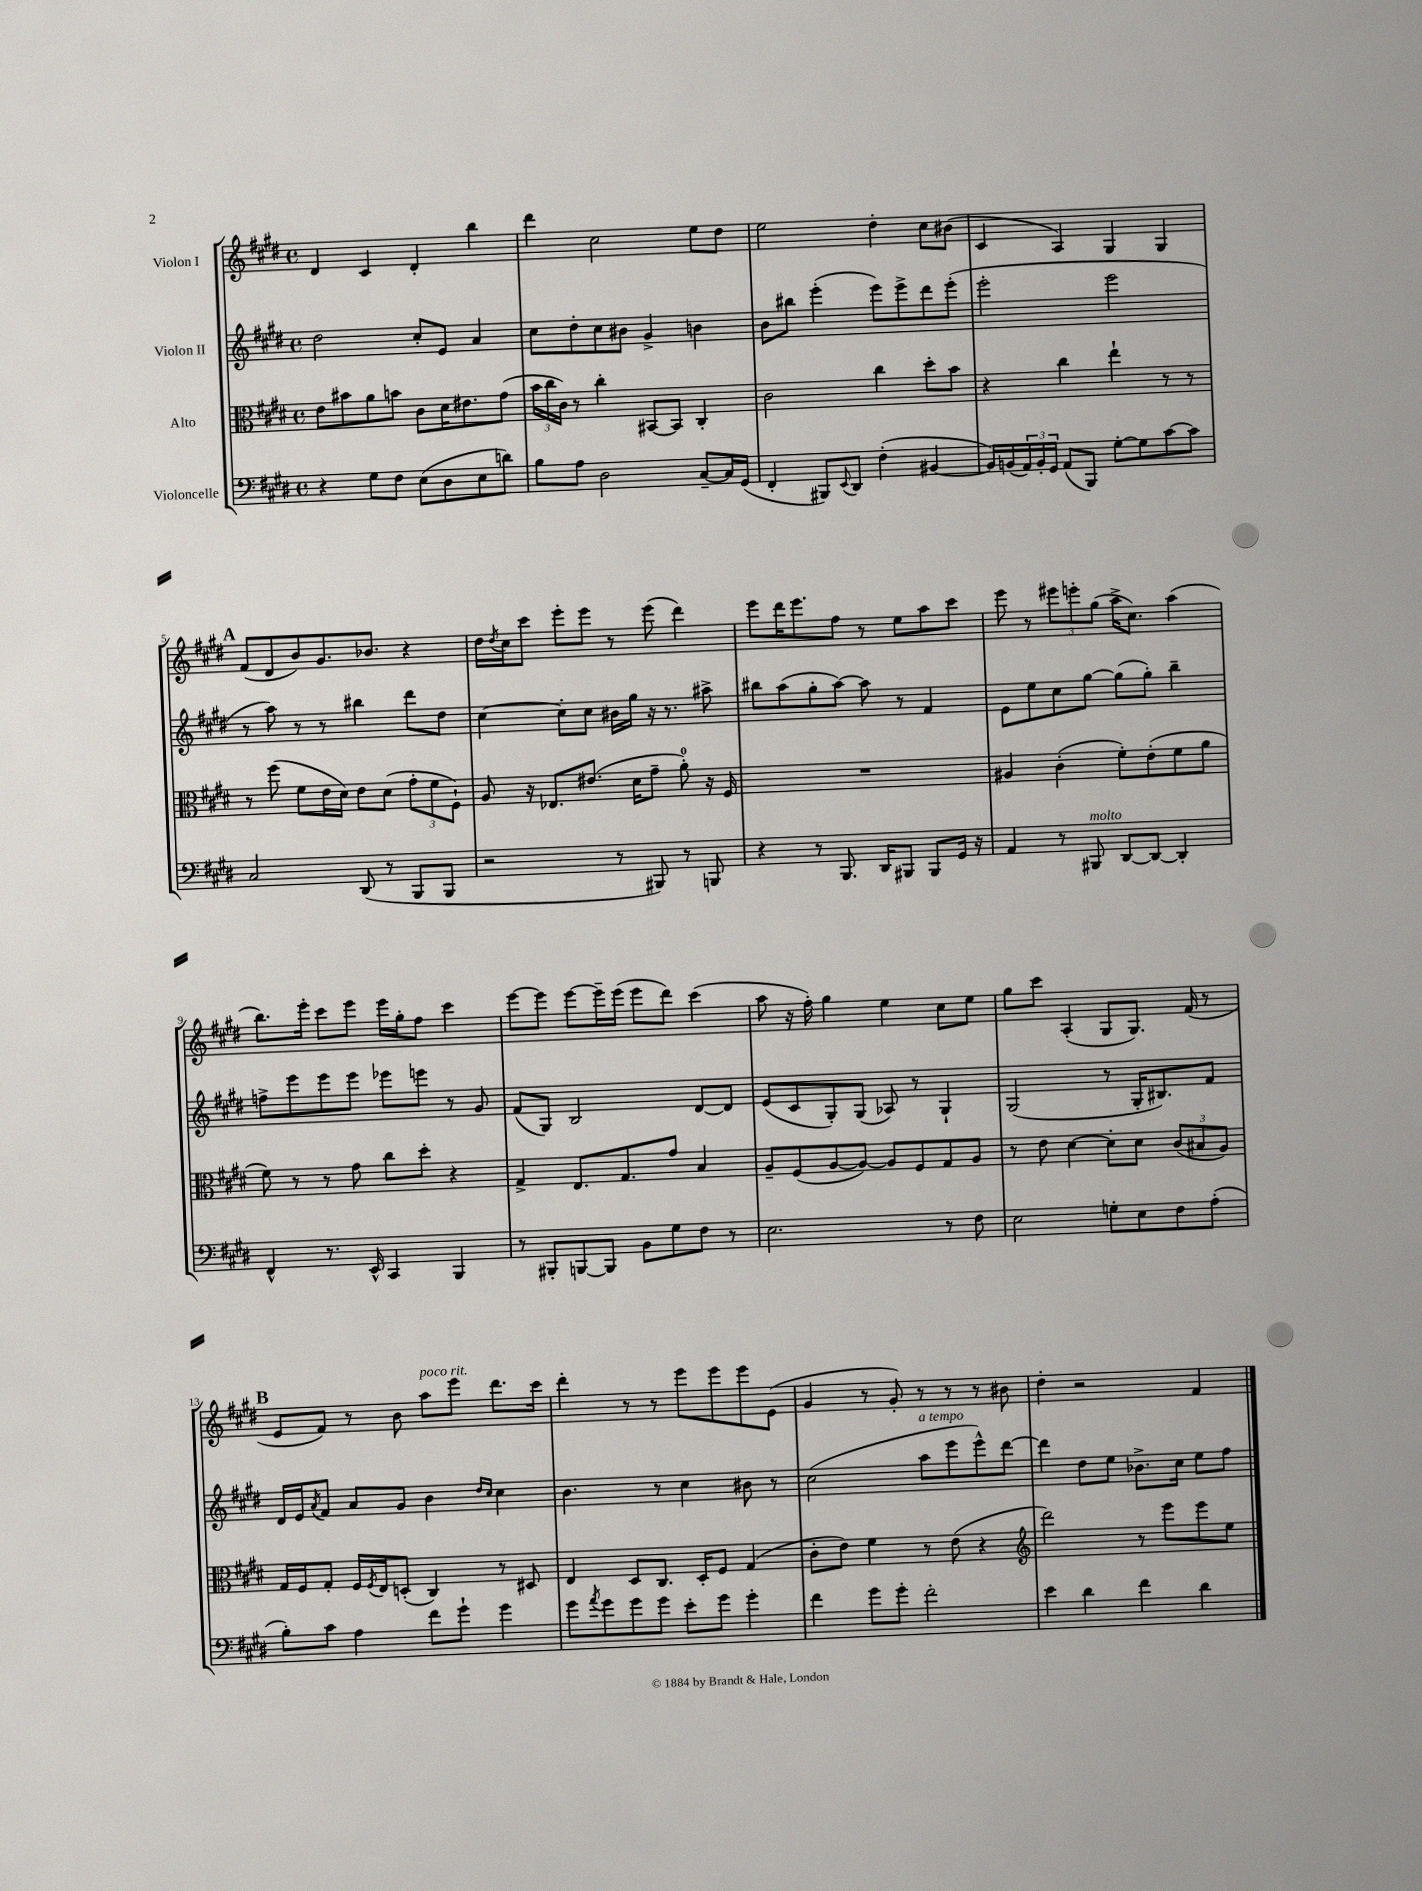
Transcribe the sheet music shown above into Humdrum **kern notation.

**kern	**kern	**kern	**kern
*staff4	*staff3	*staff2	*staff1
*clefF4	*clefC3	*clefG2	*clefG2
*k[f#c#g#d#]	*k[f#c#g#d#]	*k[f#c#g#d#]	*k[f#c#g#d#]
*M4/4	*M4/4	*M4/4	*M4/4
*met(c)	*met(c)	*met(c)	*met(c)
4r	8e	2dd#	4d#
.	8b#	.	.
8G#	8a	.	4c#
8F#	8b	.	.
(8E	8c#	8cc#'	4d#'
8D#	16d#	8e	.
.	8.e#	.	.
8E	.	4a	4bb
8d)	(8g#	.	.
=	=	=	=
8B	24b	8cc#	4ddd#
.	24cc#	.	.
.	24c#)	.	.
8A	8r	8dd#'	.
2D#	4cc#'	8cc#	2cc#
.	.	8b#	.
.	[8BB#	4g#^	.
.	8BB#]	.	.
[8C#~	4C#'	4b	8ee
16C#]	.	.	8dd#
(16GG#	.	.	.
=	=	=	=
4FF#'	2c#	8b	2ee
.	.	8bb#	.
8BBB#)	.	(4eee'	.
8qqEE	.	.	.
8DD#	.	.	.
(4F#'	4cc#	8eee)	4dd#'
.	.	8eee^	.
[4BB#	8dd#'	8ddd#	8cc#
.	8b	(8eee'	(8b#
=	=	=	=
16BB#])	4r	2eee'	4c#
(16BB	.	.	.
24AA)	.	.	.
24BB'	.	.	.
24GG#	.	.	.
(8AA	4cc#	.	4A)
8BBB)	.	.	.
[8G#'	4ee`	2eee	4G#
8G#]	.	.	.
[8c#	8r	.	4G#
8c#]	8r	.	.
=	=	=	=
2C#	8r	8r	(8f#
.	(8ff#	8aa)	8d#
.	8f#	8r	8b)
.	16e	8r	8.g#
.	16d#)	.	.
(8DD#	8e	4bb#	.
.	.	.	8.b-
8r	(8d#	.	.
8BBB	12g#'	8ddd#	4r
.	12f#	.	.
8BBB	.	8dd#	.
.	12F#`)	.	.
=	=	=	=
2r	8A	[4cc#	16dd#
.	.	.	8qdd#
.	.	.	16cc#
.	16r	.	8ccc#
.	8.E-	.	.
.	.	8cc#']	8eee'
.	(8.e#	8cc#	8eee
8r	.	16b#	8r
.	16d#	16gg#	.
8BBB#)	8g#~	16r	(8eee
.	.	8.r	.
8r	8a')	.	4ddd#)
8BBB	16r	8aa#^	.
.	16F#	.	.
=	=	=	=
4r	1r	8bb#	8eee
.	.	(8aa	16ddd#
.	.	.	8.eee
8r	.	8gg#'	.
8.BBB	.	[8aa)	8ff#
.	.	8aa]	8r
16DD#	.	.	.
8BBB#	.	8r	8ee
8BBB#	.	4f#	8aa
16GG#	.	.	8ccc#
16r	.	.	.
=	=	=	=
4AA	4A#	8e	8eee
.	.	8ee	8r
8r	(4c#'	8cc#	12eee#
.	.	.	12eee'
8BBB#	.	[8gg#	.
.	.	.	(12gg#
[8DD#	8f#')	(8gg#]	16aa^
.	.	.	8.cc#)
8DD#_	(8e'	8gg#')	.
4DD#']	8f#	4bb~	(4aa
.	8a	.	.
=	=	=	=
4FF#^^	8f#)	8ff^	8.bb)
.	8r	8eee	.
.	.	.	16eee'
8.r	8r	8eee	8ccc#
.	8g#	8eee	8eee
16EE^^	.	.	.
4CC#	8cc#	8eee-	16eee
.	.	.	16gg#'
.	8dd#'	8eee	8ff#
4BBB	4r	8r	4ccc#
.	.	8g#	.
=	=	=	=
8r	4G#^	(8f#	[8eee
8BBB#'	.	8G#)	8eee]
[8BBB	8.E	2B	[8eee
8BBB]	.	.	16eee~]
.	8.G#	.	(16eee
8BB	.	.	8eee
8G#	8g#	.	8ddd#)
8F#	4B	[8d#	(4ccc#
8r	.	8d#]	.
=	=	=	=
2.E	8A~	(8e	8aa
.	(8F#	8c#	16r
.	.	.	16ff#')
.	[8A	8G#')	4gg#
.	8A_)	(8G#	.
.	8A]	8A-)	4ee
.	8F#	8r	.
8r	8G#	4G#`	8cc#
8F#	8A	.	8ee
=	=	=	=
2E	8r	(2G#	8gg#
.	8e	.	8ccc#
.	[4d#	.	(4A'
8G'	8d#']	8r	8G#
8E	8d#	16G#'	8.G#)
.	.	8.B#)	.
8F#	(12c#	.	.
.	.	.	(16f#
.	12B#	.	.
(8A'	.	8f#	8r
.	12A)	.	.
=	=	=	=
8B')	16G#	16d#	8e
.	16F#	16e	.
.	.	8qa	.
8c#	8G#'	8f#	8f#)
4A	16F#	8a	8r
.	8qF#	.	.
.	16E	.	.
.	(8D'	8g#	8b
8f#	4C#)	4b	8aa
8g#`	.	.	8eee
.	.	16qqdd#	.
.	.	16qqcc#	.
4g#	8r	4cc#	8.ddd#
.	8D#	.	.
.	.	.	16ccc#
=	=	=	=
8g#	4E	4.b	4ddd#'
8qa	.	.	.
8g#	.	.	.
8g#	8D#	.	8r
8g#	8.C#	8r	8r
8e'	.	4cc#	8eee
.	16D#'	.	.
8g#	8F#	.	8eee
4g#'	(4G#	8b#	8eee
.	.	8r	(8e
=	=	=	=
4f#	8c#'	(2cc#	4g#
.	8e)	.	.
8g#	4f#	.	8r
8g#'	.	.	8g#')
2f#'	8r	8aa	8r
.	(8e	8eee	8r
.	4r	8eee^^)	8r
.	.	[8ddd#	8b#
=	=	=	=
*	*clefG2	*	*
4e	2ddd#)	4ddd#]	4dd#'
4d#	.	8dd#	2r
.	.	8ee	.
4f#	8r	8.b-^	.
.	8eee	.	.
.	.	16cc#	.
4d#	8eee	8ee	4f#
.	8ee	8ff#	.
==	==	==	==
*-	*-	*-	*-
